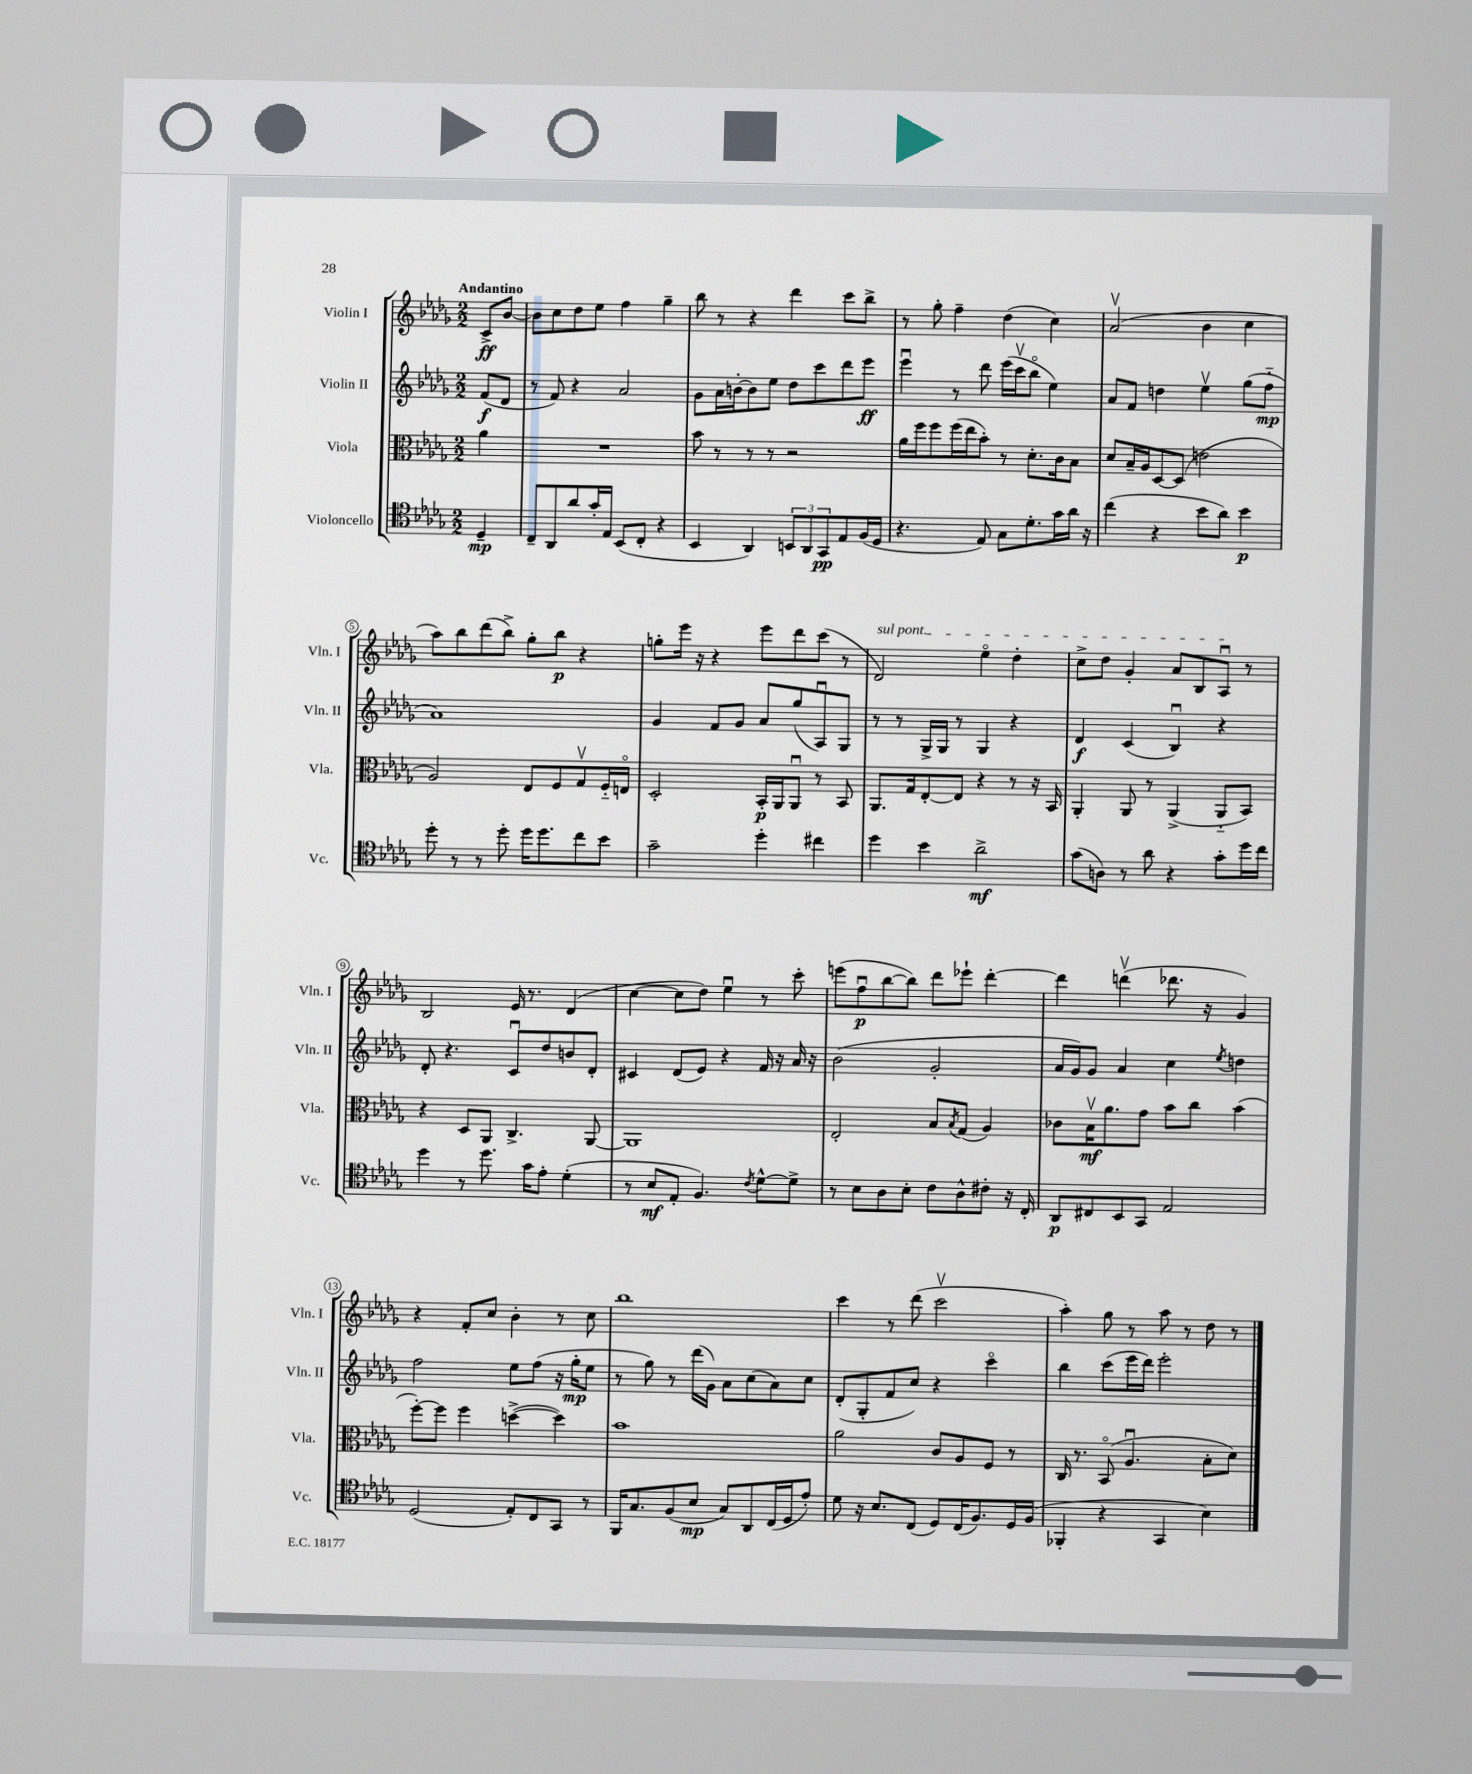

**kern	**dynam	**kern	**dynam	**kern	**dynam	**kern	**dynam
*part4	*part4	*part3	*part3	*part2	*part2	*part1	*part1
*staff4	*staff4	*staff3	*staff3	*staff2	*staff2	*staff1	*staff1
*I"Violoncello	*	*I"Viola	*	*I"Violin II	*	*I"Violin I	*
*I'Vc.	*	*I'Vla.	*	*I'Vln. II	*	*I'Vln. I	*
*clefC4	*	*clefC3	*	*clefG2	*	*clefG2	*
*k[b-e-a-d-g-]	*	*k[b-e-a-d-g-]	*	*k[b-e-a-d-g-]	*	*k[b-e-a-d-g-]	*
*M2/2	*	*M2/2	*	*M2/2	*	*M2/2	*
=	=	=	=	=	=	=	=
!	!	!	!	!	!	!LO:TX:a:B:t=Andantino	!
4D-~/	mp	4a-\	.	(8f/L	f	8c^/L	ff
.	.	.	.	8d-/J	.	[8b-/J	.
=1	=1	=1	=1	=1	=1	=1	=1
8C~/L	.	1r	.	8r	.	8b-\L]	.
8AA-/	.	.	.	8f/)	.	8cc\	.
8a-/	.	.	.	4r	.	8dd-\	.
16g-'/L	.	.	.	.	.	8ee-\J	.
16E-/JJ	.	.	.	.	.	.	.
(8BB-/L	.	.	.	2a-/	.	4ff\	.
8C'/J	.	.	.	.	.	.	.
4r	.	.	.	.	.	4gg-~\	.
=2	=2	=2	=2	=2	=2	=2	=2
4BB-/	.	8b-\	.	8g-\L	.	8bb-\	.
.	.	8r	.	16a-\L	.	8r	.
.	.	.	.	[16bn'\J	.	.	.
4AA-/)	.	8r	.	8b\]	.	4r	.
.	.	8r	.	8ee-\J	.	.	.
12BBn/L	.	2r	.	8dd-\L	.	4ddd-\	.
12AA-/	.	.	.	.	.	.	.
.	.	.	.	8ccc\	.	.	.
12GG-/	pp	.	.	.	.	.	.
8E-/	.	.	.	8ddd-\	.	8ccc\L	.
(16F/L	.	.	.	8eee-\J	ff	8bb-^\J	.
16D-/JJ	.	.	.	.	.	.	.
=3	=3	=3	=3	=3	=3	=3	=3
4.r	.	16a-\LL	.	4eee-u\	.	8r	.
.	.	16ff\J	.	.	.	.	.
.	.	8ff\	.	.	.	8gg-'\	.
.	.	(16ff\L	.	8r	.	4ff~\	.
.	.	16ee-\J	.	.	.	.	.
8E-/)	.	8b-'\J)	.	8ddd-\	.	.	.
8G-\L	.	8r	.	(16eee-\LL	.	(4dd-\	.
.	.	.	.	16cccv\J	.	.	.
8.d-'\	.	8.d-'\L	.	8bb-\J	.	.	.
.	.	.	.	4ee-\)	.	4cc\)	.
16g-\L	.	16c\k	.	.	.	.	.
16a-\JJ	.	8B-\J	.	.	.	.	.
16r	.	.	.	.	.	.	.
=4	=4	=4	=4	=4	=4	=4	=4
(4cc\	.	8d-/L	.	8a-/L	.	(2a-v/	.
.	.	16B-~/L	.	8f/J	.	.	.
.	.	16A-/J	.	.	.	.	.
4r	.	[8D-/	.	4ddn\	.	.	.
.	.	(8D-/J]	.	.	.	.	.
8b-\L	.	2en\	.	4ee-v\	.	4b-\	.
8a-\J)	.	.	.	.	.	.	.
4b-\	p	.	.	(8gg-\L	.	4cc\	.
.	.	.	.	8ff\J	mp	.	.
!!LO:LB:g=z
=5	=5	=5	=5	=5	=5	=5	=5
8dd-'\	.	2A-/)	.	1a-)	.	8aa-\L)	.
8r	.	.	.	.	.	8bb-\	.
8r	.	.	.	.	.	(8ddd-\	.
8dd-'\	.	.	.	.	.	8bb-^\J)	.
16dd-\KL	.	8E-/L	.	.	.	8gg-'\L	.
8.dd-\	.	.	.	.	.	.	.
.	.	8F/	.	.	.	8bb-\J	p
8cc\	.	8G-v/	.	.	.	4r	.
8b-\J	.	16F/L	.	.	.	.	.
.	.	16En/JJ	.	.	.	.	.
=6	=6	=6	=6	=6	=6	=6	=6
2g-~\	.	2D-'/	.	4g-/	.	8ggn'\L	.
.	.	.	.	.	.	16eee-\Jk	.
.	.	.	.	.	.	16r	.
.	.	.	.	8f/L	.	4r	.
.	.	.	.	8g-/J	.	.	.
4dd-'\	.	16BB-'/LL	p	8a-/L	.	8eee-\L	.
.	.	16AA-/J	.	.	.	.	.
.	.	8AA-u/J	.	(8gg-/	.	8ddd-\	.
4cc#X\	.	8r	.	8A-u/)	.	(8ccc\J	.
.	.	8BB-/	.	8G-/J	.	8r	.
=7	=7	=7	=7	=7	=7	=7	=7
!	!	!	!	!	!	!LO:TX:a:i:t=sul pont.	!
4dd-\	.	8.AA-/L	.	8r	.	2d-/)	.
.	.	.	.	8r	.	.	.
.	.	16G-/k	.	.	.	.	.
4b-\	.	[8E-'/	.	16G-^/LL	.	.	.
.	.	.	.	16G-/JJ	.	.	.
.	.	8E-/J]	.	8r	.	.	.
2a-^\	mf	4r	.	4G-/	.	4ee-\	.
.	.	8r	.	4r	.	4dd-'\	.
.	.	16r	.	.	.	.	.
.	.	16BB-/	.	.	.	.	.
=8	=8	=8	=8	=8	=8	=8	=8
(8g-\L	.	4AA-'/	.	4d-/	f	8cc^\L	.
8An\J)	.	.	.	.	.	8dd-\J	.
8r	.	8AA-/	.	(4c/	.	4g-'/	.
8a-\	.	8r	.	.	.	.	.
4r	.	(4AA-^/	.	4B-u/)	.	8a-/L	.
.	.	.	.	.	.	8B-/	.
8g-'\L	.	8AA-/L	.	4r	.	8A-u/J	.
16dd-\L	.	8BB-/J)	.	.	.	8r	.
16cc\JJ	.	.	.	.	.	.	.
!!LO:LB:g=z
=9	=9	=9	=9	=9	=9	=9	=9
4dd-\	.	4r	.	8d-'/	.	2B-/	.
.	.	.	.	4.r	.	.	.
8r	.	8D-/L	.	.	.	.	.
8.dd-\	.	8AA-/J	.	.	.	.	.
.	.	4.C^/	.	8cu/L	.	16e-/	.
16g-\KL	.	.	.	.	.	8.r	.
8e-'\J	.	.	.	8dd-/	.	.	.
(4d-'\	.	.	.	8bn/	.	(4d-/	.
.	.	[8AA-/	.	8d-'/J	.	.	.
=10	=10	=10	=10	=10	=10	=10	=10
8r	.	1AA-]	.	4c#X/	.	[4cc\	.
8B-/L	mf	.	.	.	.	.	.
8E-'/J	.	.	.	(8d-/L	.	8cc\L]	.
4.F/)	.	.	.	8e-/J)	.	8dd-\J)	.
.	.	.	.	4r	.	4ee-u\	.
8qc/	.	.	.	.	.	.	.
[8d-^^\L	.	.	.	16f/	.	8r	.
.	.	.	.	16r	.	.	.
8d-^\J]	.	.	.	16a-/	.	8ccc'\	.
.	.	.	.	16r	.	.	.
=11	=11	=11	=11	=11	=11	=11	=11
8r	.	2E-'/	.	(2b-\	.	(8eeen\L	.
8B-\L	.	.	.	.	.	8ffu\	p
8A-\	.	.	.	.	.	[8bb-\	.
8B-'\J	.	.	.	.	.	8bb-\J])	.
8c\L	.	8B-/L	.	2g-'/	.	8ddd-\L	.
.	.	8qB-/	.	.	.	.	.
8A-^^\	.	(8G-/J	.	.	.	8eee-X`\J	.
8c#X'\J	.	4A-/)	.	.	.	[4ddd-'\	.
16r	.	.	.	.	.	.	.
16C'/	.	.	.	.	.	.	.
=12	=12	=12	=12	=12	=12	=12	=12
8AA-/L	p	8c-X\L	.	16a-/LL	.	4ddd-\]	.
.	.	.	.	16g-/J)	.	.	.
8C#X/	.	16B-v\K	mf	8g-/J	.	.	.
.	.	8.a-\	.	.	.	.	.
8BB-/	.	.	.	4a-/	.	(4dddnv\	.
8GG-/J	.	8g-\J	.	.	.	.	.
2E-/	.	8b-\L	.	4cc\	.	8.ddd-X\	.
.	.	8cc\J	.	.	.	.	.
.	.	.	.	.	.	16r	.
.	.	.	.	8qee-/	.	.	.
.	.	(4b-\	.	4ddn\	.	4g-/)	.
!!LO:LB:g=z
=13	=13	=13	=13	=13	=13	=13	=13
(2D-/	.	[8ff'\L)	.	2ff\	.	4r	.
.	.	8ff\J]	.	.	.	.	.
.	.	4ff\	.	.	.	8f'/L	.
.	.	.	.	.	.	8cc/J	.
8E-'/L)	.	([4ddn^\	.	8ee-\L	.	4b-'\	.
8C/	.	.	.	(8ff\J	.	.	.
8GG-/J	.	4dd\])	.	16r	.	8r	.
.	.	.	.	16gg-'\KL	mp	.	.
8r	.	.	.	8ee-\J	.	8cc\	.
=14	=14	=14	=14	=14	=14	=14	=14
16FF/KL	.	1b-	.	8r	.	1bb-	.
8.G-/	.	.	.	.	.	.	.
.	.	.	.	8gg-\)	.	.	.
(8F/	.	.	.	8r	.	.	.
8B-/J	mp	.	.	(16ddd-\LL	.	.	.
.	.	.	.	16g-\JJ)	.	.	.
8G-/L)	.	.	.	8a-\L	.	.	.
8AA-/	.	.	.	(8cc\	.	.	.
(16C/L	.	.	.	8a-\)	.	.	.
16D-/J	.	.	.	.	.	.	.
8e-'/J)	.	.	.	8cc\J	.	.	.
=15	=15	=15	=15	=15	=15	=15	=15
8d-\	.	2a-\	.	(8d-'/L	.	4ccc\	.
16r	.	.	.	8G-'/	.	.	.
8.B-/L	.	.	.	.	.	.	.
.	.	.	.	8f/	.	8r	.
(8C/J	.	.	.	8cc/J)	.	(8ddd-\	.
8D-/L)	.	8c/L	.	4r	.	2cccv\	.
(16C/K	.	8A-/	.	.	.	.	.
8.F/)	.	.	.	.	.	.	.
.	.	8F/J	.	4ccc\	.	.	.
16D-/L	.	8r	.	.	.	.	.
(16F/JJ	.	.	.	.	.	.	.
=16	=16	=16	=16	=16	=16	=16	=16
4FF-X'/	.	16C/	.	4bb-\	.	4aa-'\)	.
.	.	8.r	.	.	.	.	.
4r	.	(8BB-/	.	(8ccc\L	.	8gg-\	.
.	.	4.A-u/	.	16eee-\L	.	8r	.
.	.	.	.	16ddd-\JJ)	.	.	.
4GG-/	.	.	.	2eee-'\	.	8aa-\	.
.	.	.	.	.	.	8r	.
4B-\)	.	8B-'\L	.	.	.	8dd-\	.
.	.	8d-\J)	.	.	.	8r	.
==	==	==	==	==	==	==	==
*-	*-	*-	*-	*-	*-	*-	*-
